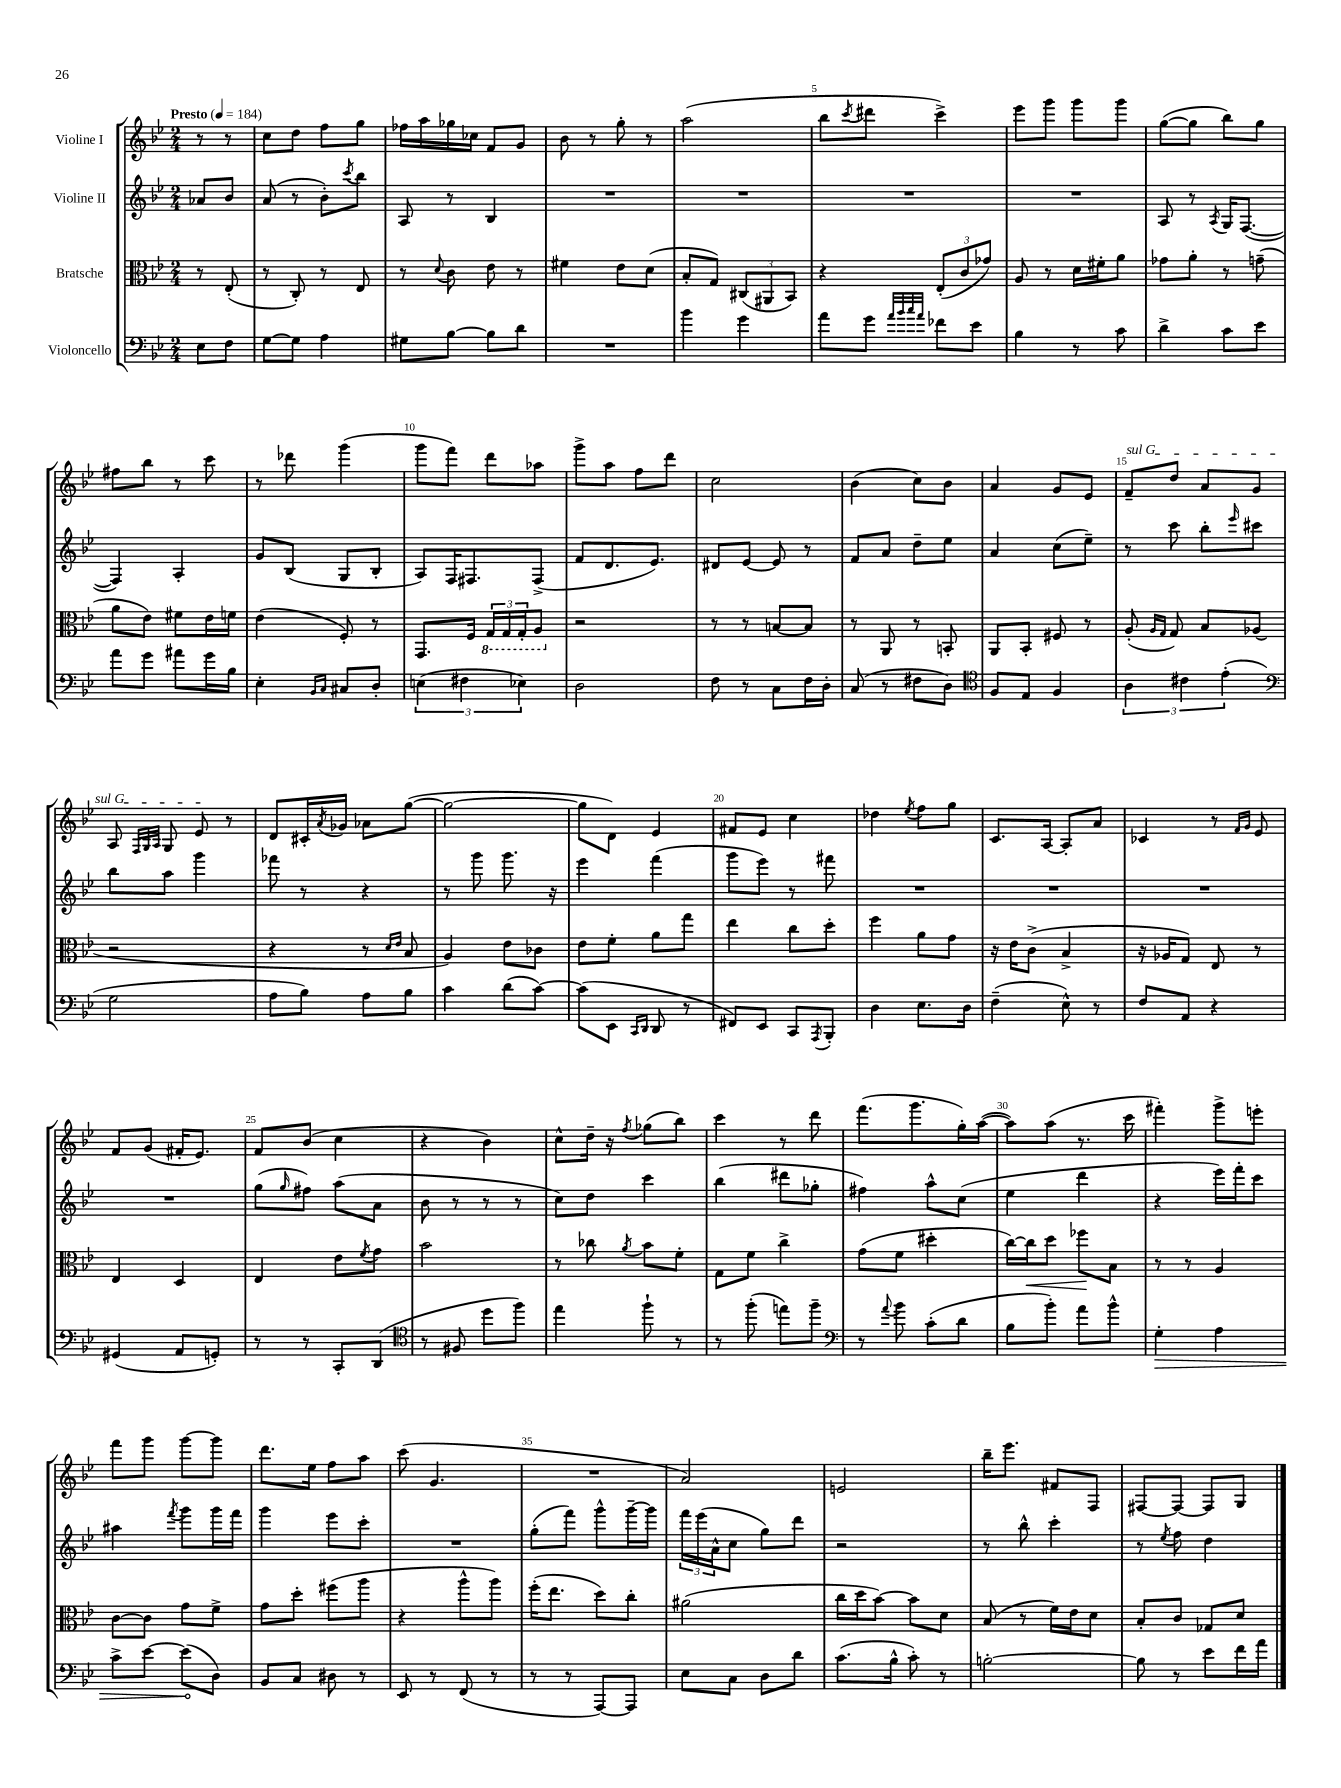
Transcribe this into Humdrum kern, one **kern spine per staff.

**kern	**dynam	**kern	**dynam	**kern	**kern
*part4	*part4	*part3	*part3	*part2	*part1
*staff4	*staff4	*staff3	*staff3	*staff2	*staff1
*I"Violoncello	*	*I"Bratsche	*	*I"Violine II	*I"Violine I
*clefF4	*	*clefC3	*	*clefG2	*clefG2
*k[b-e-]	*	*k[b-e-]	*	*k[b-e-]	*k[b-e-]
*M2/4	*	*M2/4	*	*M2/4	*M2/4
*MM184	*	*MM184	*	*MM184	*MM184
=	=	=	=	=	=
!	!	!	!	!	!LO:TX:a:B:t=Presto
8E-\L	.	8r	.	8a-X/L	8r
8F\J	.	(8E-'/	.	8b-/J	8r
=1	=1	=1	=1	=1	=1
[8G\L	.	8r	.	(8a/	8cc\L
8G\J]	.	8C'/)	.	8r	8dd\J
4A\	.	8r	.	8b-'\L)	8ff\L
.	.	.	.	8qccc/	.
.	.	8E-/	.	8bb-\J	8gg\J
=2	=2	=2	=2	=2	=2
8G#X\L	.	8r	.	8A/	16ff-X\LL
.	.	.	.	.	16aa\
.	.	8qqd/	.	.	.
[8B-\J	.	8c\	.	8r	16gg-X\
.	.	.	.	.	16cc-X\JJ
8B-\L]	.	8e-\	.	4B-/	8f/L
8d\J	.	8r	.	.	8g/J
=3	=3	=3	=3	=3	=3
2r	.	4f#X\	.	2r	8b-\
.	.	.	.	.	8r
.	.	8e-\L	.	.	8gg'\
.	.	(8d\J	.	.	8r
=4	=4	=4	=4	=4	=4
4b-\	.	8B-'/L	.	2r	(2aa\
.	.	8G/J)	.	.	.
4g\	.	(12C#X/L	.	.	.
.	.	12AA#X/	.	.	.
.	.	12BB-/J)	.	.	.
=5	=5	=5	=5	=5	=5
8a\L	.	4r	.	2r	8bb-\L
.	.	.	.	.	8qccc/
8g\J	.	.	.	.	8ddd#X\J
32qqa/LLL	.	.	.	.	.
32qqb-/	.	.	.	.	.
32qqcc/	.	.	.	.	.
32qqa/JJJ	.	.	.	.	.
8f-X\L	.	(12E-'/L	.	.	4ccc^\)
.	.	12c/	.	.	.
8e-\J	.	.	.	.	.
.	.	12g-X/J)	.	.	.
=6	=6	=6	=6	=6	=6
4B-\	.	8A/	.	2r	8eee-\L
.	.	8r	.	.	8ggg\J
8r	.	16d\LL	.	.	8ggg\L
.	.	16f#X'\J	.	.	.
8c\	.	8a\J	.	.	8ggg\J
=7	=7	=7	=7	=7	=7
4d^\	.	8g-X\L	.	8A/	([8gg\L
.	.	8a'\J	.	8r	8gg\J]
.	.	.	.	8qA/	.
8c\L	.	8r	.	16G/KL	8bb-\L)
.	.	.	.	([8.F/J	.
8e-\J	.	(8gn~\	.	.	8gg\J
!!LO:LB:g=z
=8	=8	=8	=8	=8	=8
8a\L	.	8a\L	.	4F/])	8ff#X\L
8g\J	.	8e-\J)	.	.	8bb-\J
8a#X\L	.	8f#X\L	.	4A'/	8r
16g\L	.	16e-\L	.	.	8ccc\
16B-\JJ	.	16fn\JJ	.	.	.
=9	=9	=9	=9	=9	=9
4E-'\	.	(4e-\	.	8g/L	8r
.	.	.	.	(8B-/J	8ddd-X\
16qqBB-/LL	.	.	.	.	.
16qqC/JJ	.	.	.	.	.
8C#X/L	.	8F'/)	.	8G/L	(4ggg\
8D'/J	.	8r	.	8B-'/J	.
=10	=10	=10	=10	=10	=10
(6En\	.	8.GG/L	.	8A/L)	8ggg\L
.	.	.	.	16F/K	8fff\J)
6F#X\	.	.	.	.	.
.	.	16F/Jk	.	8.F#X/	.
*	*	*8ba	*	*	*
.	.	24GG/LL	.	.	8ddd\L
.	.	24GG/	.	.	.
6E-X\)	.	24GG'/J	.	.	.
.	.	8AA/J	.	(8F#^/J	8aa-X\J
=11	=11	=11	=11	=11	=11
*	*	*X8ba	*	*	*
2D\	.	2r	.	8f/L	8ggg^\L
.	.	.	.	8.d/	8aa\J
.	.	.	.	.	8ff\L
.	.	.	.	8.e-/J)	.
.	.	.	.	.	8ddd\J
=12	=12	=12	=12	=12	=12
8F\	.	8r	.	8d#X/L	2cc\
8r	.	8r	.	[8e-/J	.
8C\L	.	[8Bn/L	.	8e-/]	.
16F\L	.	8B/J]	.	8r	.
16D'\JJ	.	.	.	.	.
=13	=13	=13	=13	=13	=13
(8C/	.	8r	.	8f/L	(4b-\
8r	.	8AA/	.	8a/J	.
8F#X\L	.	8r	.	8dd~\L	8cc\L)
8D\J)	.	8BBn'/	.	8ee-\J	8b-\J
=14	=14	=14	=14	=14	=14
*clefC4	*	*	*	*	*
8F/L	.	8AA/L	.	4a/	4a/
8E-/J	.	8BB-'/J	.	.	.
4F/	.	8F#X/	.	(8cc\L	8g/L
.	.	8r	.	8ee-~\J)	8e-/J
=15	=15	=15	=15	=15	=15
!	!	!	!	!	!LO:TX:a:i:t=sul G
6A\	.	(8A'/	.	8r	8f~/L
.	.	16qqA/LL	.	.	.
.	.	16qqG/JJ	.	.	.
.	.	8G/)	.	8ccc\	8dd/J
6c#X\	.	.	.	.	.
.	.	8B-/L	.	8bb-'\L	8a/L
(6e-'\	.	.	.	.	.
.	.	.	.	16qqeee-/	.
.	.	(8A-X/J	.	8ccc#X\J	8g/J
!!LO:LB:g=z
=16	=16	=16	=16	=16	=16
*clefF4	*	*	*	*	*
2G\	.	2r	.	8bb-\L	8A/
.	.	.	.	.	32qqF/LLL
.	.	.	.	.	32qqG/
.	.	.	.	.	32qqA/JJJ
.	.	.	.	8aa\J	8G/
.	.	.	.	4ggg\	8e-/
.	.	.	.	.	8r
=17	=17	=17	=17	=17	=17
8A\L	.	4r	.	8fff-X\	8d/L
8B-\J)	.	.	.	8r	16c#X'/L
.	.	.	.	.	8qa/
.	.	.	.	.	16g-X/JJ
8A\L	.	8r	.	4r	8a-X\L
.	.	16qqd/LL	.	.	.
.	.	16qqe-/JJ	.	.	.
8B-\J	.	8B-/	.	.	([8gg\J
=18	=18	=18	=18	=18	=18
4c\	.	4A/)	.	8r	2gg\_
.	.	.	.	8ggg\	.
(8d\L	.	8e-\L	.	8.ggg\	.
[8c\J)	.	8c-X\J	.	.	.
.	.	.	.	16r	.
=19	=19	=19	=19	=19	=19
(8c\L]	.	8e-\L	.	4eee-\	8gg\L]
8EE-\J	.	8f'\J	.	.	8d\J)
16qqCC/LL	.	.	.	.	.
16qqDD/JJ	.	.	.	.	.
8DD/	.	8a\L	.	(4fff\	4e-/
8r	.	8gg\J	.	.	.
=20	=20	=20	=20	=20	=20
8FF#X/L)	.	4ee-\	.	8ggg\L	8f#X/L
8EE-/J	.	.	.	8eee-\J)	8e-/J
8CC/L	.	8cc\L	.	8r	4cc\
8qAAA/	.	.	.	.	.
8BBB-'/J	.	8dd'\J	.	8fff#X\	.
=21	=21	=21	=21	=21	=21
4D\	.	4ff\	.	2r	4dd-X\
.	.	.	.	.	8qee-/
8.E-\L	.	8a\L	.	.	8ff\L
.	.	8g\J	.	.	8gg\J
16D\Jk	.	.	.	.	.
=22	=22	=22	=22	=22	=22
(4F~\	.	16r	.	2r	8.c/L
.	.	16e-\KL	.	.	.
.	.	(8c^\J	.	.	.
.	.	.	.	.	[16A/Jk
8E-^^\)	.	4B-^/	.	.	8A'/L]
8r	.	.	.	.	8a/J
=23	=23	=23	=23	=23	=23
8F/L	.	16r	.	2r	4c-X/
.	.	16A-X/KL	.	.	.
8AA/J	.	8G/J)	.	.	.
4r	.	8E-/	.	.	8r
.	.	.	.	.	16qqf/LL
.	.	.	.	.	16qqg/JJ
.	.	8r	.	.	8e-/
!!LO:LB:g=z
=24	=24	=24	=24	=24	=24
(4GG#X/	.	4E-/	.	2r	8f/L
.	.	.	.	.	(8g/J
8AA/L	.	4D/	.	.	16f#X'/KL
.	.	.	.	.	8.e-/J)
8GGn'/J)	.	.	.	.	.
=25	=25	=25	=25	=25	=25
8r	.	4E-/	.	(8gg\L	8f/L
.	.	.	.	16qqgg/	.
8r	.	.	.	8ff#X\J)	(8b-/J
8CC'/L	.	8e-\L	.	(8aa\L	4cc\
.	.	8qf/	.	.	.
(8DD/J	.	8g\J	.	8a\J	.
=26	=26	=26	=26	=26	=26
*clefC4	*	*	*	*	*
8r	.	2b-\	.	8b-\	4r
8F#X/	.	.	.	8r	.
8dd\L	.	.	.	8r	4b-\)
8ff\J)	.	.	.	8r	.
=27	=27	=27	=27	=27	=27
4ee-\	.	8r	.	8cc\L)	8cc^^\L
.	.	8cc-X\	.	8dd\J	16dd~\Jk
.	.	.	.	.	16r
.	.	8qa/	.	.	8qff/
8ff`\	.	8b-\L	.	4ccc\	(8gg-X\L
8r	.	8f'\J	.	.	8bb-\J)
=28	=28	=28	=28	=28	=28
8r	.	8G\L	.	(4bb-\	4ccc\
(8ff'\	.	8f\J	.	.	.
8een\L)	.	4cc^\	.	8ddd#X\L	8r
8ff~\J	.	.	.	8gg-X'\J	8ddd\
=29	=29	=29	=29	=29	=29
*clefF4	*	*	*	*	*
8r	.	(8g\L	.	4ff#X\)	(8.fff\L
8qqa/	.	.	.	.	.
8b-\	.	8f\J	.	.	.
.	.	.	.	.	8.ggg\
(8c'\L	.	4dd#X'\	.	8aa^^\L	.
8d\J	.	.	.	(8cc\J	16gg'\L)
.	.	.	.	.	([16aa\JJ
=30	=30	=30	=30	=30	=30
8B-\L	.	[16cc\LL)	.	4ee-\	8aa\L])
!	!	!	!LO:HP:b	!	!
.	.	16cc\J]	<	.	.
8b-'\J)	.	8dd\J	.	.	(8aa\J
8a\L	.	8ff-X\L	.	4ddd\	8.r
8b-^^\J	.	8B-\J	[	.	.
.	.	.	.	.	16ccc\
=31	=31	=31	=31	=31	=31
!	!LO:HP:b	!	!	!	!
4G'\	>	8r	.	4r	4fff#X'\)
.	.	8r	.	.	.
4A\	.	4A/	.	16eee-\LL)	8ggg^\L
.	.	.	.	16fff'\J	.
.	.	.	.	8ccc\J	8eeen'\J
!!LO:LB:g=z
=32	=32	=32	=32	=32	=32
8c^\L	.	[8c\L	.	4aa#X\	8fff\L
[8e-\J	.	8c\J]	.	.	8ggg\J
.	.	.	.	8qfff/	.
(8e-\L]	.	8g\L	.	8ggg\L	[8ggg\L
8D\J)	]	8f^\J	.	16ggg\L	8ggg\J]
.	.	.	.	16fff\JJ	.
=33	=33	=33	=33	=33	=33
8BB-/L	.	8g\L	.	4ggg\	8.ddd\L
8C/J	.	8dd'\J	.	.	.
.	.	.	.	.	16ee-\Jk
8D#X\	.	(8ff#X\L	.	8eee-\L	8ff\L
8r	.	8aa\J	.	8ccc'\J	8aa\J
=34	=34	=34	=34	=34	=34
8EE-/	.	4r	.	2r	(8ccc\
8r	.	.	.	.	4.g/
(8FF/	.	8aa^^\L	.	.	.
8r	.	8aa\J)	.	.	.
=35	=35	=35	=35	=35	=35
8r	.	(16ff'\KL	.	(8gg'\L	2r
.	.	8.ee-\J	.	.	.
8r	.	.	.	8fff\J)	.
[8AAA/L)	.	8dd\L)	.	8ggg^^\L	.
8AAA/J]	.	8cc'\J	.	[16ggg~\L	.
.	.	.	.	16ggg\JJ]	.
=36	=36	=36	=36	=36	=36
8E-\L	.	(2a#X\	.	24fff\LL	2a/)
.	.	.	.	(24eee-\	.
.	.	.	.	24a^^\J	.
8C\J	.	.	.	8cc\J	.
8D\L	.	.	.	8gg\L)	.
8d\J	.	.	.	8ddd\J	.
=37	=37	=37	=37	=37	=37
(8.c\L	.	16cc\LL	.	2r	2en/
.	.	16dd\J	.	.	.
.	.	[8b-\J)	.	.	.
16B-^^\Jk	.	.	.	.	.
8c'\)	.	8b-\L]	.	.	.
8r	.	8d\J	.	.	.
=38	=38	=38	=38	=38	=38
[2Bn'\	.	(8B-/	.	8r	16bb-~\KL
.	.	.	.	.	8.eee-\J
.	.	8r	.	8bb-^^\	.
.	.	16f\LL)	.	4ccc'\	8f#X/L
.	.	16e-\J	.	.	.
.	.	8d\J	.	.	8F/J
=39	=39	=39	=39	=39	=39
8B\]	.	8B-'/L	.	8r	[8F#X/L
.	.	.	.	8qee-/	.
8r	.	8c/J	.	8ff\	8F#/J_
8e-\L	.	8G-X/L	.	4dd\	8F#/L]
16f\L	.	8d/J	.	.	8G/J
16a\JJ	.	.	.	.	.
==	==	==	==	==	==
*-	*-	*-	*-	*-	*-
